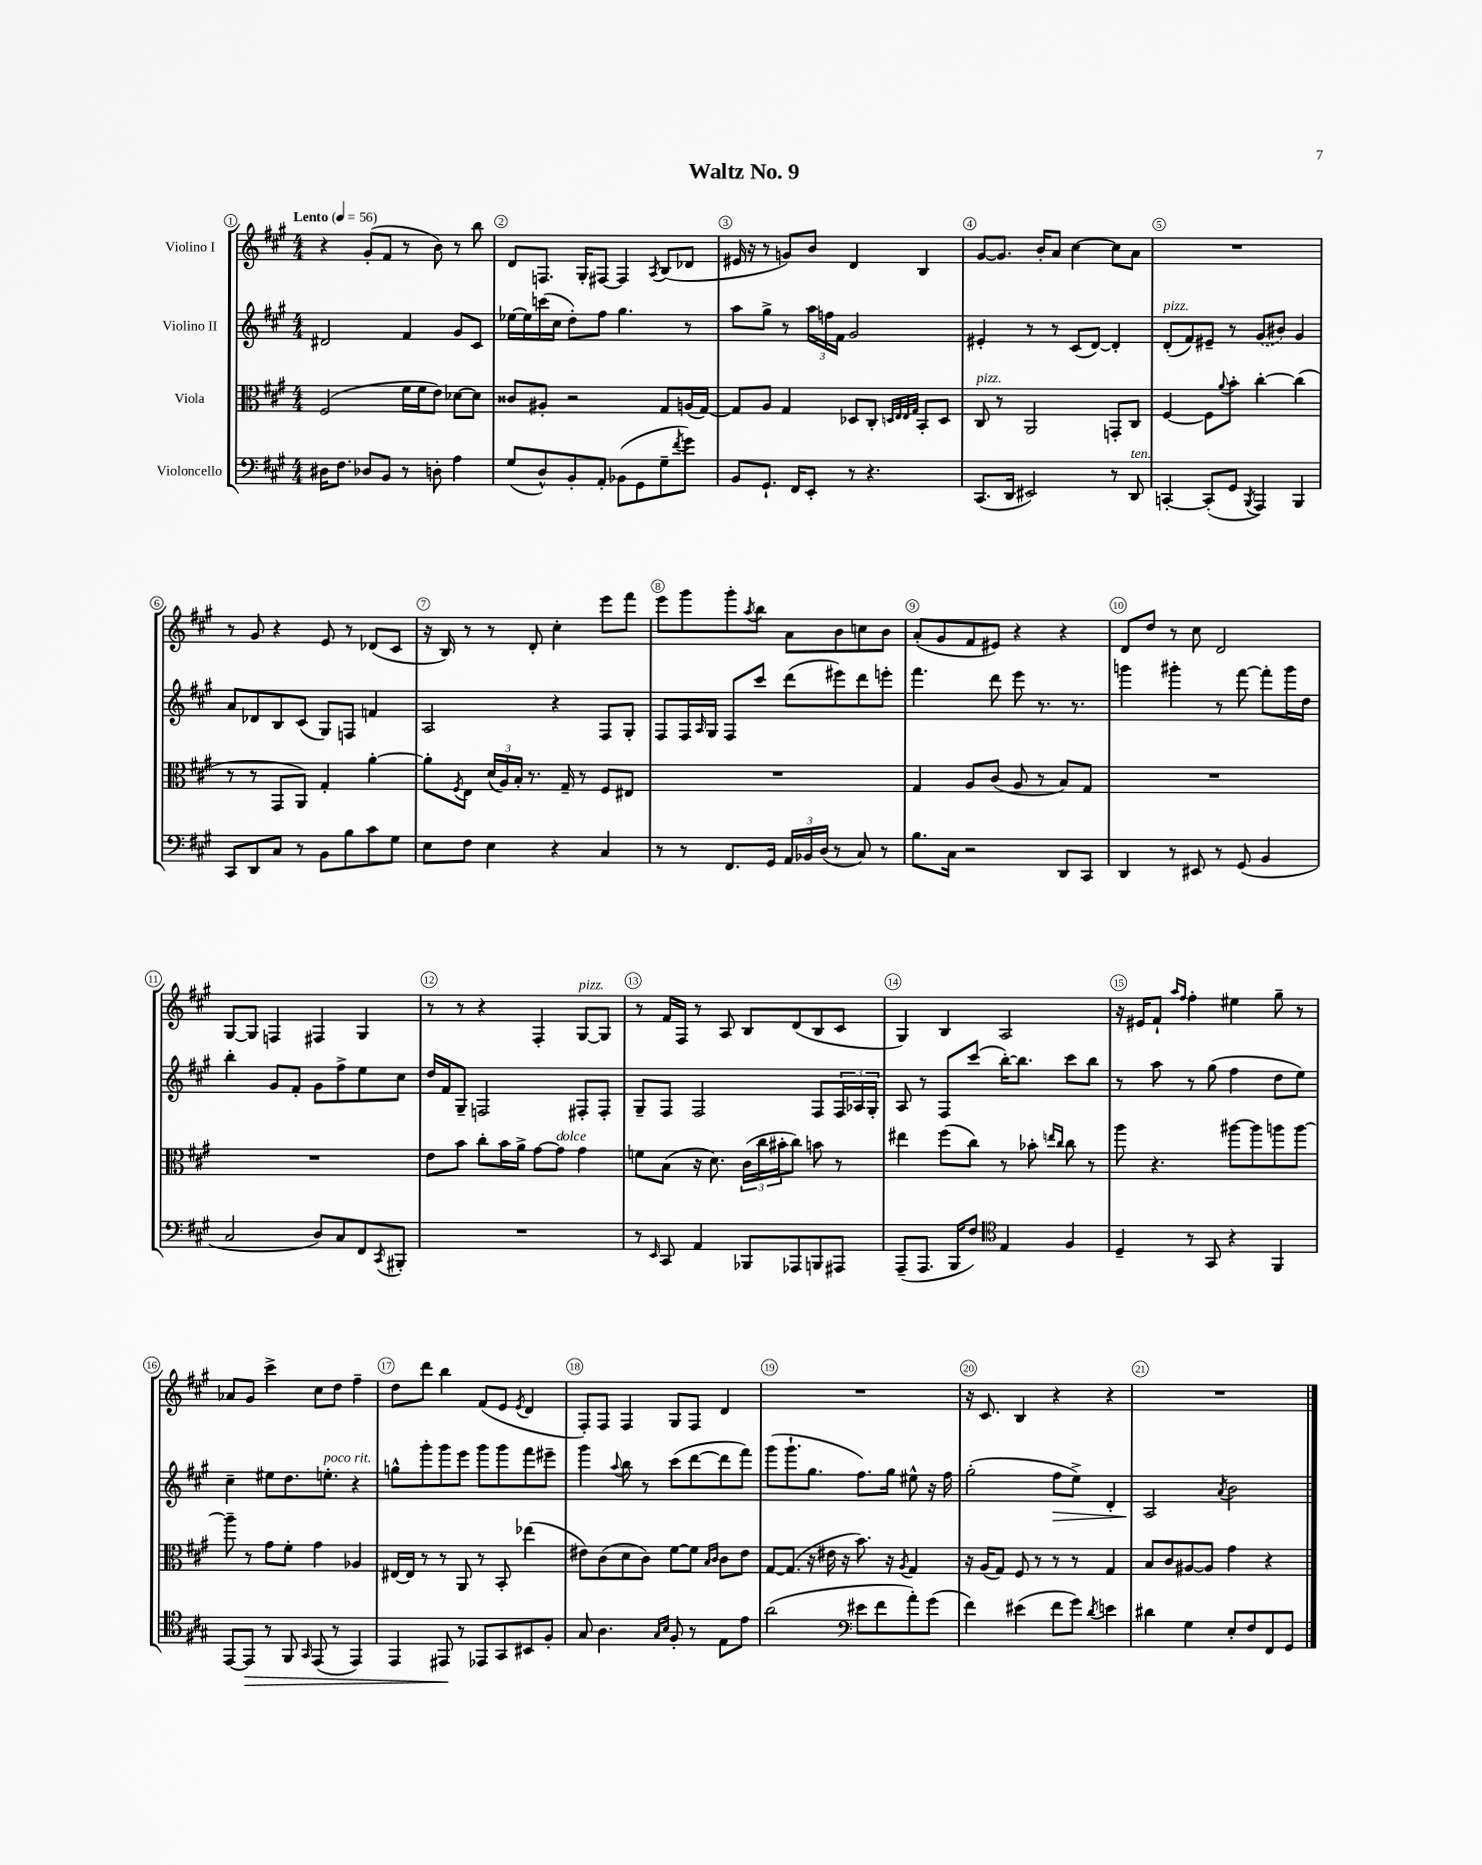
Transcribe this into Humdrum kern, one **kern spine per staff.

**kern	**kern	**kern	**kern
*staff4	*staff3	*staff2	*staff1
*clefF4	*clefC3	*clefG2	*clefG2
*k[f#c#g#]	*k[f#c#g#]	*k[f#c#g#]	*k[f#c#g#]
*M4/4	*M4/4	*M4/4	*M4/4
*MM56	*MM56	*MM56	*MM56
16D#	(2F#	2d#	4r
8.F#	.	.	.
8D-	.	.	(8g#'
8BB	.	.	8f#
8r	16f#	4f#	8r
.	16f#	.	.
8D'	8e)	.	8b)
4A	[8d-	8g#	8r
.	8d-]	8c#	8bb
=	=	=	=
(8G#	8c##	[16ee-	8d
.	.	16ee-]	.
8D^^)	8A#'	(16ccc	8.F
.	.	16cc#	.
8BB'	2r	8dd')	.
.	.	.	16G#'
8AA'	.	8ff#	[8F#
(8BB-	.	4.gg#	4F#]
8GG#	.	.	.
.	.	.	8qA
8G#~	8G#	.	(8B
8qf#	.	.	.
8g#)	(16A	8r	8d-
.	[16G#)	.	.
=	=	=	=
8BB	8G#]	8aa	16e#
.	.	.	16r
8.GG#`	8A	8gg#^	8r
.	4G#	8r	8g)
16FF#	.	.	.
8EE'	.	24aa	8b
.	.	24ff	.
.	.	24f#	.
8r	8D-	2g#	4d
4.r	8C#'	.	.
.	32qqD	.	.
.	32qqE	.	.
.	32qqE	.	.
.	32qqG#	.	.
.	8BB'	.	4B
.	8D	.	.
=	=	=	=
(8.CC#	8C#	4e#'	[8g#
.	8r	.	8.g#]
16DD	.	.	.
2EE#)	2AA	8r	.
.	.	.	16b'
.	.	8r	8a
.	.	(8c#	[4cc#
.	.	[8d)	.
8r	8GG'	4d']	8cc#]
8DD	8C#	.	8a
=	=	=	=
[4CC'	[4F#	(8d'	1r
.	.	8f#)	.
(8CC']	8F#]	8e#~	.
.	8qqa	.	.
8GG#	8b'	8r	.
8qBBB	.	.	.
4AAA)	[4cc#'	(8g#	.
.	.	8b#)	.
4BBB	(4cc#]	4g#	.
=	=	=	=
8CC#	8r	8a	8r
8DD	8r	8d-	8g#
8C#	8GG#	8B	4r
8r	8AA)	(8c#	.
8BB	4G#'	8G#)	8e
8B	.	8F	8r
8c#	[4a'	4f	(8d-
8G#	.	.	8c#
=	=	=	=
8E	8a']	2A	16r
.	.	.	16B)
.	8qF#	.	.
8F#	8E	.	8r
4E	(24d	.	8r
.	24A)	.	.
.	24B'	.	.
.	8.r	.	8d'
4r	.	4r	4cc#'
.	16G#~	.	.
.	8r	.	.
4C#	8F#	8F#	8eee
.	8E#	8G#'	8fff#
=	=	=	=
8r	1r	8F#	8eee
8r	.	16F#	8ggg#
.	.	16qqA	.
.	.	16G#	.
8.FF#	.	8F#	8ggg#'
.	.	.	8qaa
.	.	8ccc#	8bb
16GG#	.	.	.
24AA	.	(8ddd	8a
24BB-	.	.	.
(24D	.	.	.
8r	.	8eee#)	8b
8C#)	.	8ddd	8cc
8r	.	8eee'	8b
=	=	=	=
8.B	4G#	4.fff#	(8a'
.	.	.	8g#
16C#	.	.	.
2r	8A	.	8f#
.	(8c#	8ddd	8e#)
.	8A	8eee	4r
.	8r	8.r	.
8DD	8B)	.	4r
.	.	8.r	.
8CC#	8G#	.	.
=	=	=	=
4DD	1r	4ggg	8d
.	.	.	8dd
8r	.	4ggg#'	8r
8EE#	.	.	8cc#
8r	.	8r	2d
(8GG#	.	[8fff#	.
4BB	.	8fff#']	.
.	.	16ggg#	.
.	.	16dd	.
=	=	=	=
2C#	1r	4bb'	[8G#
.	.	.	8G#]
.	.	8g#	4F
.	.	8f#'	.
8D)	.	8g#	4F#
8C#	.	8ff#^	.
8FF#	.	8ee	4G#
8qCC#	.	.	.
8BBB#'	.	8cc#	.
=	=	=	=
1r	8e	16dd	8r
.	.	16f#	.
.	8b	8G#~	8r
.	8cc#'	2F	4r
.	16b	.	.
.	16a^	.	.
.	[8g#	.	4F#'
.	8g#]	.	.
.	4g#	8F#'	[8G#
.	.	8F#'	8G#]
=	=	=	=
8r	8f	8G#~	8r
16qqEE	.	.	.
8CC#	(8B	8F#	16f#
.	.	.	16F#
4AA	16r	2F#	8r
.	8.d)	.	.
.	.	.	8A
8BBB-	(24c#	.	8B
.	24cc#	.	.
.	24b#'	.	.
8AAA-	8cc#)	.	(8d
8BBB	8b	8F#	8B
8AAA#	8r	24F#	8c#
.	.	24A-	.
.	.	24G#'	.
=	=	=	=
(8AAA~	4ee#	8A	4G#)
8.AAA	.	8r	.
.	(8ff#	8F#	4B
16BBB	.	.	.
8F#)	8cc#)	(8ccc#	.
*clefC4	*	*	*
4E	8r	[16bb')	2A
.	.	8.bb]	.
.	8b-'	.	.
.	16qqee	.	.
.	16qqcc#	.	.
4F#	8cc#	8ccc#	.
.	8r	8bb	.
=	=	=	=
4D~	8aa	8r	16r
.	.	.	16e#
.	4.r	8aa	8f#`
.	.	.	16qqaa
.	.	.	16qqff#
8r	.	8r	4ff#'
8GG#	.	(8gg#	.
4r	[8aa#	4ff#	4ee#
.	8aa#]	.	.
4FF#	8aa	8dd	8gg#~
.	[8aa	8ee)	8r
=	=	=	=
[8EE	8aa~]	4cc#~	8a-
8EE]	8r	.	8g#
8r	8g#	8ee#	4ccc#^
8FF#	8f#'	8.dd	.
16qqGG#	.	.	.
(8EE	4g#	.	8cc#
.	.	8.ee'	.
8r	.	.	8dd
4EE)	4A-	4r	4ff#~
=	=	=	=
4EE	[16E#	8gg^^	8dd
.	16E#]	.	.
.	8r	8ggg#'	8ddd
8EE#	8r	8ggg#	4bb
8r	8AA	8eee	.
8EE-	8r	8ggg#	(8f#
8GG#	8BB'	8ggg#	8e
.	.	.	8qe
8BB#	(4ee-	8fff#	4d
8F#'	.	8eee#~	.
=	=	=	=
8G#	8e#)	4ggg#	8F#')
4.A	(8c#	.	8F#
.	.	8qqaa	.
.	8d	8bb	4F#
.	8c#)	8r	.
16qqG#	.	.	.
16qqB	.	.	.
8F#'	[8f#	(8ccc#	8G#
8r	8f#]	[8ddd	8F#
.	16qqB	.	.
.	16qqc#	.	.
8E	8c#	8ddd]	4d
8e	8e#	8fff#)	.
=	=	=	=
(2a	[8G#	(8ggg#	1r
.	(8.G#]	8.ggg#`	.
.	16r	8.gg#	.
.	16e#	.	.
.	16r	.	.
*clefF4	*	*	*
8e#	8.b)	8.ff#)	.
8f#	.	.	.
.	16r	16gg#	.
.	8qA	.	.
8a')	4G#	8ee#^^	.
(8g#	.	16r	.
.	.	16ff#	.
=	=	=	=
4f#)	16r	(2gg#'	16r
.	(16A	.	8.c#
.	8G#)	.	.
(4e#	8F#	.	4B
.	8r	.	.
8f#	8r	8ff#	4r
8g#)	8r	8ee^)	.
8qd	.	.	.
4e	4G#	4d'	4r
=	=	=	=
4d#	8B	2A	1r
.	8c#	.	.
4G#	[8A#	.	.
.	8A#]	.	.
.	.	8qa	.
8E'	4g#	2b	.
8F#	.	.	.
8FF#	4r	.	.
8GG#	.	.	.
==	==	==	==
*-	*-	*-	*-
